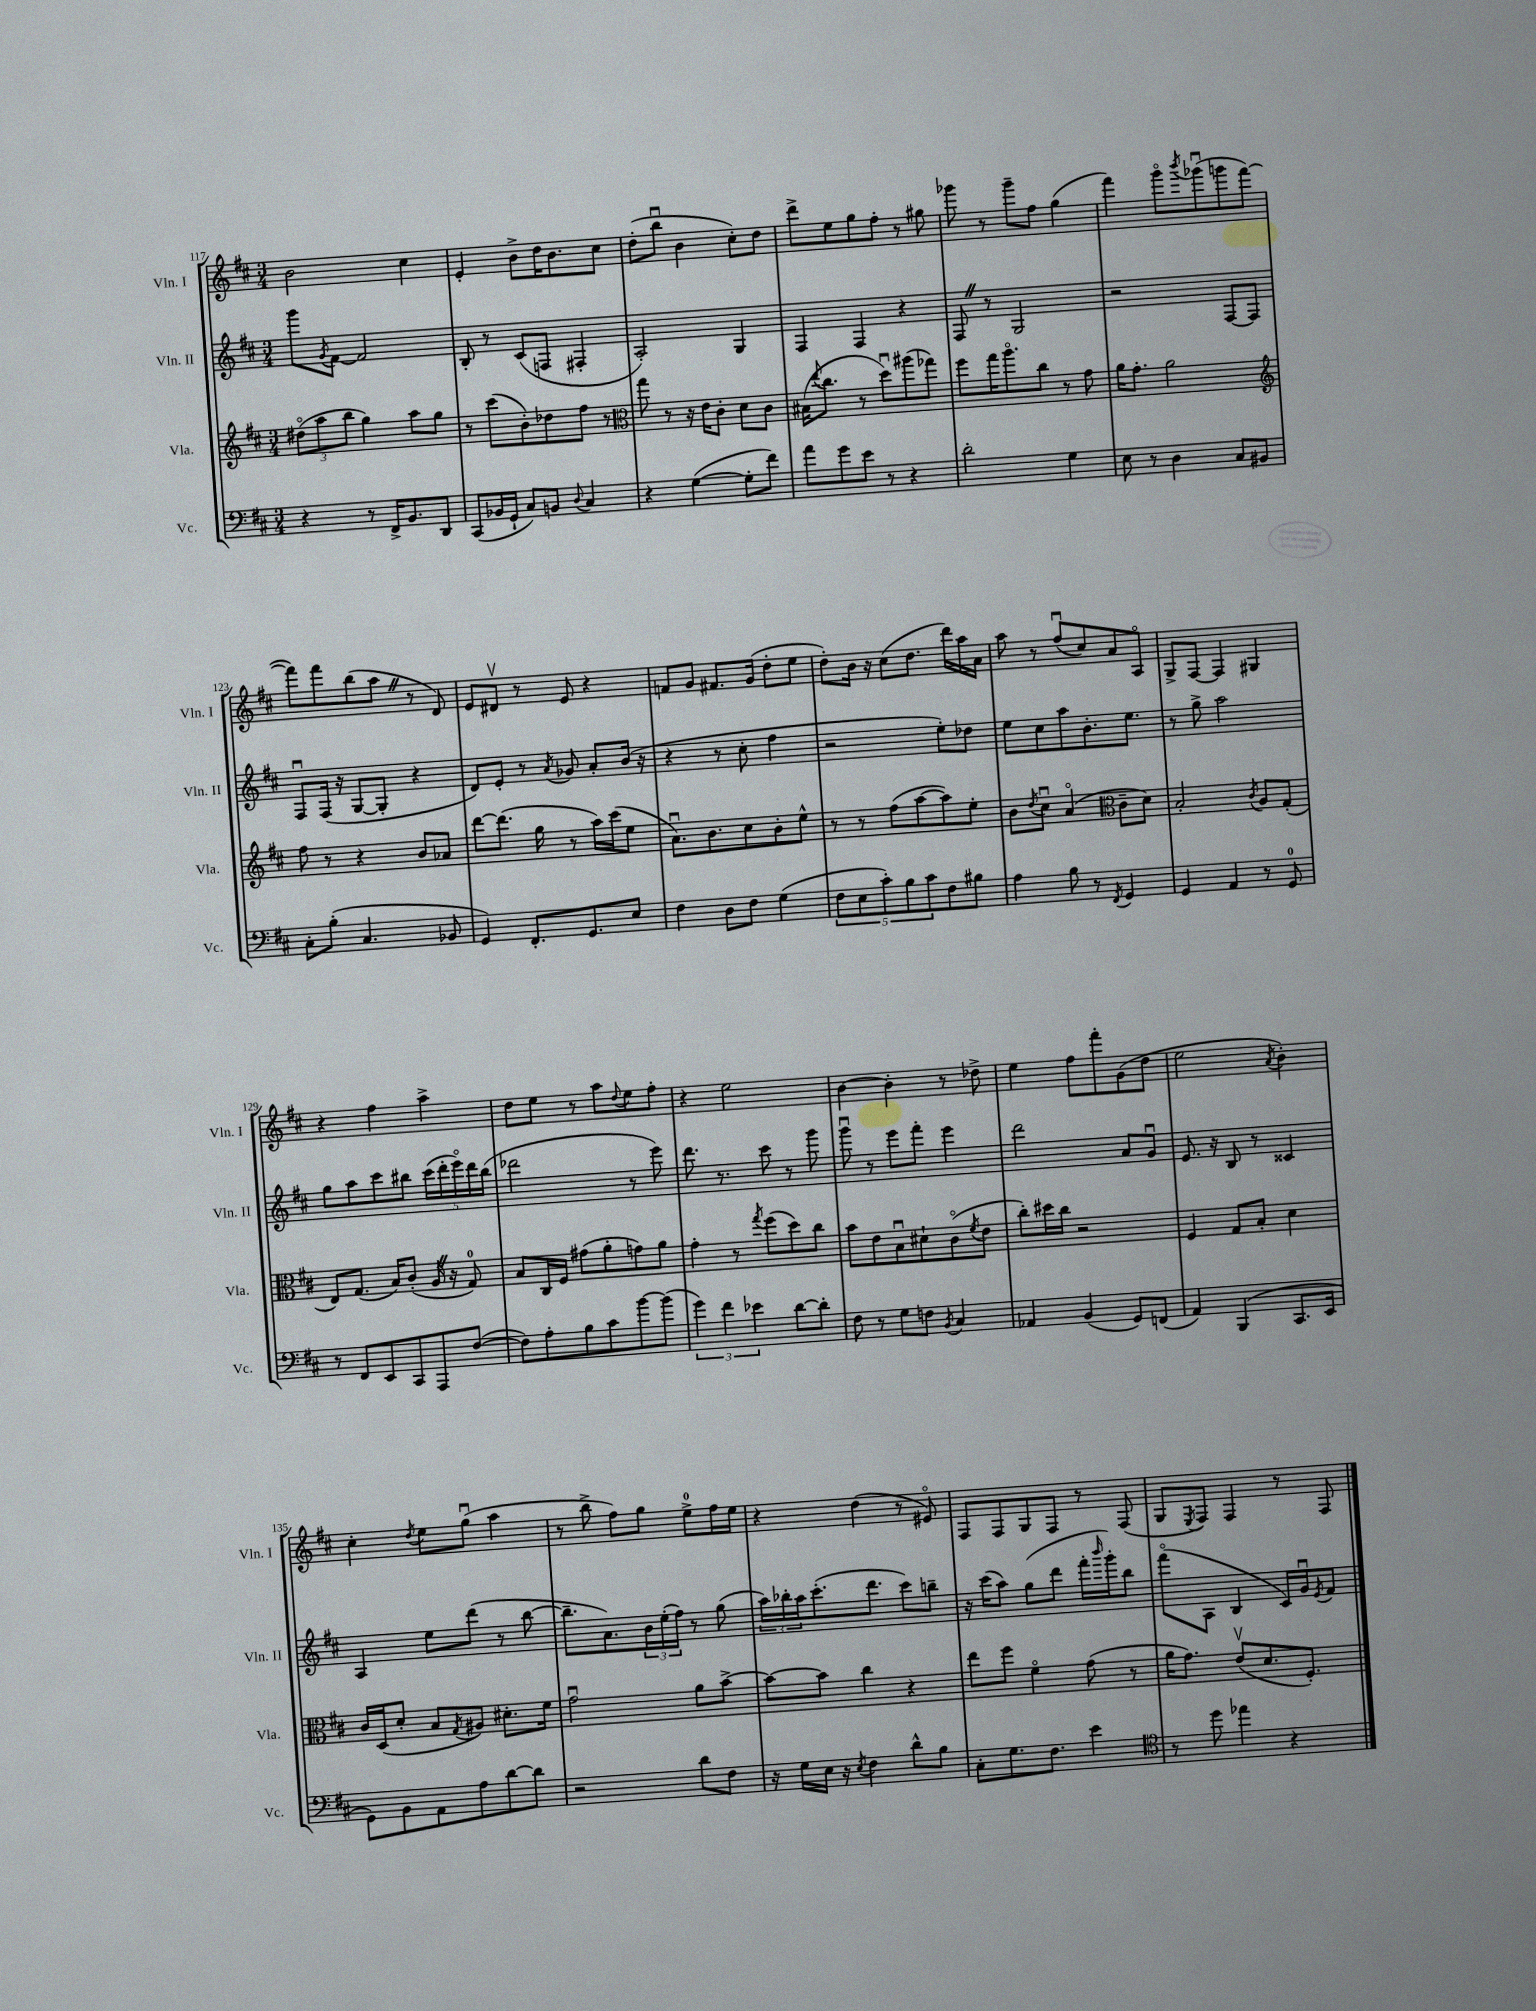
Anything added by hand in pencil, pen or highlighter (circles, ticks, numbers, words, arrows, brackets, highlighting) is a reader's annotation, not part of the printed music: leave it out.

**kern	**kern	**kern	**kern
*part4	*part3	*part2	*part1
*staff4	*staff3	*staff2	*staff1
*I"Vc.	*I"Vla.	*I"Vln. II	*I"Vln. I
*I'Vc.	*I'Vla.	*I'Vln. II	*I'Vln. I
*clefF4	*clefG2	*clefG2	*clefG2
*k[f#c#]	*k[f#c#]	*k[f#c#]	*k[f#c#]
*M3/4	*M3/4	*M3/4	*M3/4
=117	=117	=117	=117
4r	(12dd#X\L	8ggg\L	2b\
.	12aa\	.	.
.	.	8qg/	.
.	.	[8f#\J	.
.	12bb\J	.	.
8r	4gg\)	2f#/]	.
16FF#^/KL	.	.	.
8.BB/	.	.	.
.	8aa\L	.	4cc#\
8DD/J	8gg\J	.	.
=118	=118	=118	=118
(8CC#/L	8r	8B'/	4e'/
16BB-X/L	(8ccc#\L	8r	.
16GG`/JJ	.	.	.
8C#/L)	8b'\)	(8c#/L	8b^\L
8BBn/J	8dd-X\	8Fn/J	16dd\K
.	.	.	8.b\
8qqD/	.	.	.
4C#/	8ff#\J	4F#X'/	.
.	8r	.	8cc#\J
=119	=119	=119	=119
*	*clefC3	*	*
4r	8gg\	2A'/)	(8dd'\L
.	8r	.	8bbu\J
([4G\	16r	.	4b\
.	16e\KL	.	.
.	8c#'\J	.	.
8G'\L]	8d\L	4G/	8cc#'\L)
8f#\J)	8c#\J	.	8dd\J
=120	=120	=120	=120
8a\L	(16B#X\KL	4F#/	8ddd^\L
.	8qqee/	.	.
.	8.cc#\J	.	.
8g\	.	.	8ee\
8e\J	8r	4F#/	8gg\
8r	8ddu\L)	.	8ff#'\J
4r	(8aa#X\	4r	8r
.	8gg-X\J)	.	8gg#X\
=121	=121	=121	=121
2d'\	8ff#\L	8F#Z/	8ggg-X\
.	16gg\K	8r	8r
.	8.aa\	.	.
.	.	2G/	8ggg-~\L
.	8cc#\J	.	8ff#\J
4G\	8r	.	(4gg\
.	8g\	.	.
=122	=122	=122	=122
8E\	16a\KL	2r	4fff#\)
.	8.g'\J	.	.
8r	.	.	.
4D\	2a\	.	8ggg\L
.	.	.	8qbbb/
.	.	.	(8ggg-Xu\
8C#/L	.	[8F#/L	8gggn\
8BB#X/J	.	8F#/J]	[8fff#\J
!!LO:LB:g=z
=123	=123	=123	=123
*	*clefG2	*	*
8C#'\L	8ff#\	8F#u/L	8fff#\L])
(8B'\J	8r	(16F#/Jk	8fff#\
.	.	16r	.
4.C#/	4r	[8G/L	(8bb\
.	.	8G'/J]	8aaZ\J
.	8b/L	4r	8r
8BB-X/	8a-X/J	.	8d/)
=124	=124	=124	=124
4GG/)	[8ddd\L	8d/L)	8e/L
.	(8.ddd\J]	8e'/J	8d#Xv/J
8.FF#'/L	.	8r	8r
.	16gg\	.	.
.	.	8qa/	.
.	8r	8g-X/	8e/
8.GG/	.	.	.
.	16aa\LL)	8a'/L	4r
.	(16ccc#\J	.	.
8E/J	8ee\J	(16b/Jk	.
.	.	16r	.
=125	=125	=125	=125
4F#\	8.au\L)	4r	8fn/L
.	.	.	8g/J
.	8.b\	.	.
8D\L	.	8r	8.f#X/L
8F#\J	8cc#\	8cc#'\	.
.	.	.	(16g/Jk
(4G\	8b'\	4ff#\	8dd'\L
.	8ee^^\J	.	8ee\J
=126	=126	=126	=126
10F#\L	8r	2r	8dd'\L)
10E\	.	.	.
.	8r	.	16b\Jk
.	.	.	16r
10c#'\)	.	.	.
.	(8ff#\L	.	(8cc#\L
10B\	.	.	.
.	[8aa\	.	8.dd\J
10c#\	.	.	.
8F#\	8aa\])	8ee'\L)	.
.	.	.	16ddd\LL)
8B#X\J	8ee'\J	8dd-X\J	16aa\
.	.	.	16a\JJ
=127	=127	=127	=127
4A\	8b\L	8ee\L	8aa\
.	8qdd/	.	.
.	8cc#u\J	8cc#\	8r
8B\	(4a/	8aa\	(8ff#u/L
8r	.	8.b'\	8cc#/)
8qFF#/	.	.	.
*	*clefC3	*	*
4GG/	8c#~\L	.	8a/
.	.	8.ee\J	.
.	8d\J)	.	8A/J
=128	=128	=128	=128
4GG/	2B'/	8r	8G^/L
.	.	8gg^\	[8F#/J
4AA/	.	2aa\	4F#/]
.	8qc#/	.	.
8r	8A/L	.	4G#X/
8GG/	(8G'/J	.	.
!!LO:LB:g=z
=129	=129	=129	=129
8r	8E/L)	8gg\L	4r
8FF#/L	(8.G/J	8aa\	.
8EE/	.	8ccc#\	4ff#\
.	16B/KL)	.	.
8CC#/	(8c#'/J	8bb#X\J	.
8AAA/	16AZ/	(20ccc#\LL	4aa^\
.	.	20ddd'\	.
.	16r	.	.
.	.	20eee\)	.
([8F#/J	8G/)	.	.
.	.	20ddd\	.
.	.	(20bb#\JJ	.
=130	=130	=130	=130
8F#\L])	8B/L	2ddd-X\	8dd\L
8A'\	16C#/L	.	8ee\J
.	16F#/JJ	.	.
8B\	(8g#X\L	.	8r
8c#\	8a'\	.	8aa\L
.	.	.	8qqdd/
[8b\	8gn\)	8r	8ee\
(8b\J]	8a\J	8eee\)	8ff#'\J
=131	=131	=131	=131
6g\)	4g'\	8.ddd\	4r
6f#\	.	.	.
.	.	8.r	.
.	8r	.	2ee\
6e-X\	.	.	.
.	8qgg/	.	.
.	(8ff#\L	8ccc#\	.
[8d\L	8dd\)	8r	.
8d'\J]	8cc#\J	8ggg\	.
=132	=132	=132	=132
8F#\	8b\L	8gggu\	[4b\
8r	8e\	8r	.
8G\L	8Bu\	8eee\L	4b'\]
8Fn\J	8d#X`\	8fff#'\J	.
8qBB/	.	.	.
4C#/	(8c#\	4eee\	8r
.	8qf#/	.	.
.	8e\J	.	8dd-X^\
=133	=133	=133	=133
4AA-X/	8cc#'\L)	2ddd\	4ee\
.	16dd#X\L	.	.
.	16cc#\JJ	.	.
(4BB/	2r	.	8ff#\L
.	.	.	8fff#'\
8GG/L)	.	8a/L	(8g\
(8FFn/J	.	8gu/J	8dd\J
=134	=134	=134	=134
4AA/)	4F#/	8.e/	2ee\
.	.	16r	.
(4BBB/	8G/L	8B/	.
.	8B'/J	8r	.
.	.	.	8qa/
8.CC#/L	4d\	4c##X/	4b'\)
16EE/Jk	.	.	.
!!LO:LB:g=z
=135	=135	=135	=135
8GG\L)	16c#/LL	4A/	4cc#'\
.	(16D/J	.	.
8BB\	8d'/J	.	.
.	.	.	8qdd/
8AA\	8B/L	8ee\L	8ee\L
.	8qG/	.	.
8A\	8A#X/J)	(8ddd\J	(8ggu\J
[8d\	8.d#X'\L	8r	4aa\
8d\J]	.	[8bb\	.
.	16f#\Jk	.	.
=136	=136	=136	=136
2r	2gu\	8.bb~\L]	8r
.	.	.	8bb^\
.	.	8.a\)	.
.	.	.	8ff#\L)
.	.	24b\L	8gg\J
.	.	(24ee'\	.
.	.	24ff#\JJ)	.
8d\L	8a\L	8r	8ee^\L
8F#\J	[8b^\J	(8gg\	16ff#\L
.	.	.	16ee\JJ
=137	=137	=137	=137
16r	8b\L_	24aa\LL)	4r
.	.	24bb-X'\	.
16G\LL	.	.	.
.	.	24aa\J	.
16E\JJ	8b\J]	(8.ccc#'\	.
16r	.	.	.
8qE/	.	.	.
4F#\	4cc#\	.	(4dd\
.	.	8.ddd\J	.
8d^^\L	4r	8ccc#\L)	8r
8B\J	.	8bbn~\J	8e#X/)
=138	=138	=138	=138
8C#'\L	8ee\L	16r	8F#/L
.	.	(16ccc#\KL	.
8.G\	8ff#\J	8aa\J)	8F#/
.	4f#\	(8gg\L	8G/
8.F#\J	.	.	.
.	.	8ddd\J	8F#/J
4e\	(8g\	16fff#'\LL	8r
.	.	16qqbbb/	.
.	.	16ggg'\J)	.
.	8r	8bb\J	(8F#/
=139	=139	=139	=139
*clefC4	*	*	*
8r	16a\KL	(8fff#\L	8G/L
.	8.g\J)	.	.
.	.	.	8qE/
8dd\	.	8A\J	8F#/J)
4ee-X\	(8ev/L	4B/	4F#/
.	8.d/	.	.
4r	.	16c#/LL)	8r
.	8.F#'/J)	16gu/J	.
.	.	8qe/	.
.	.	8f#/J	8F#/
==	==	==	==
*-	*-	*-	*-
